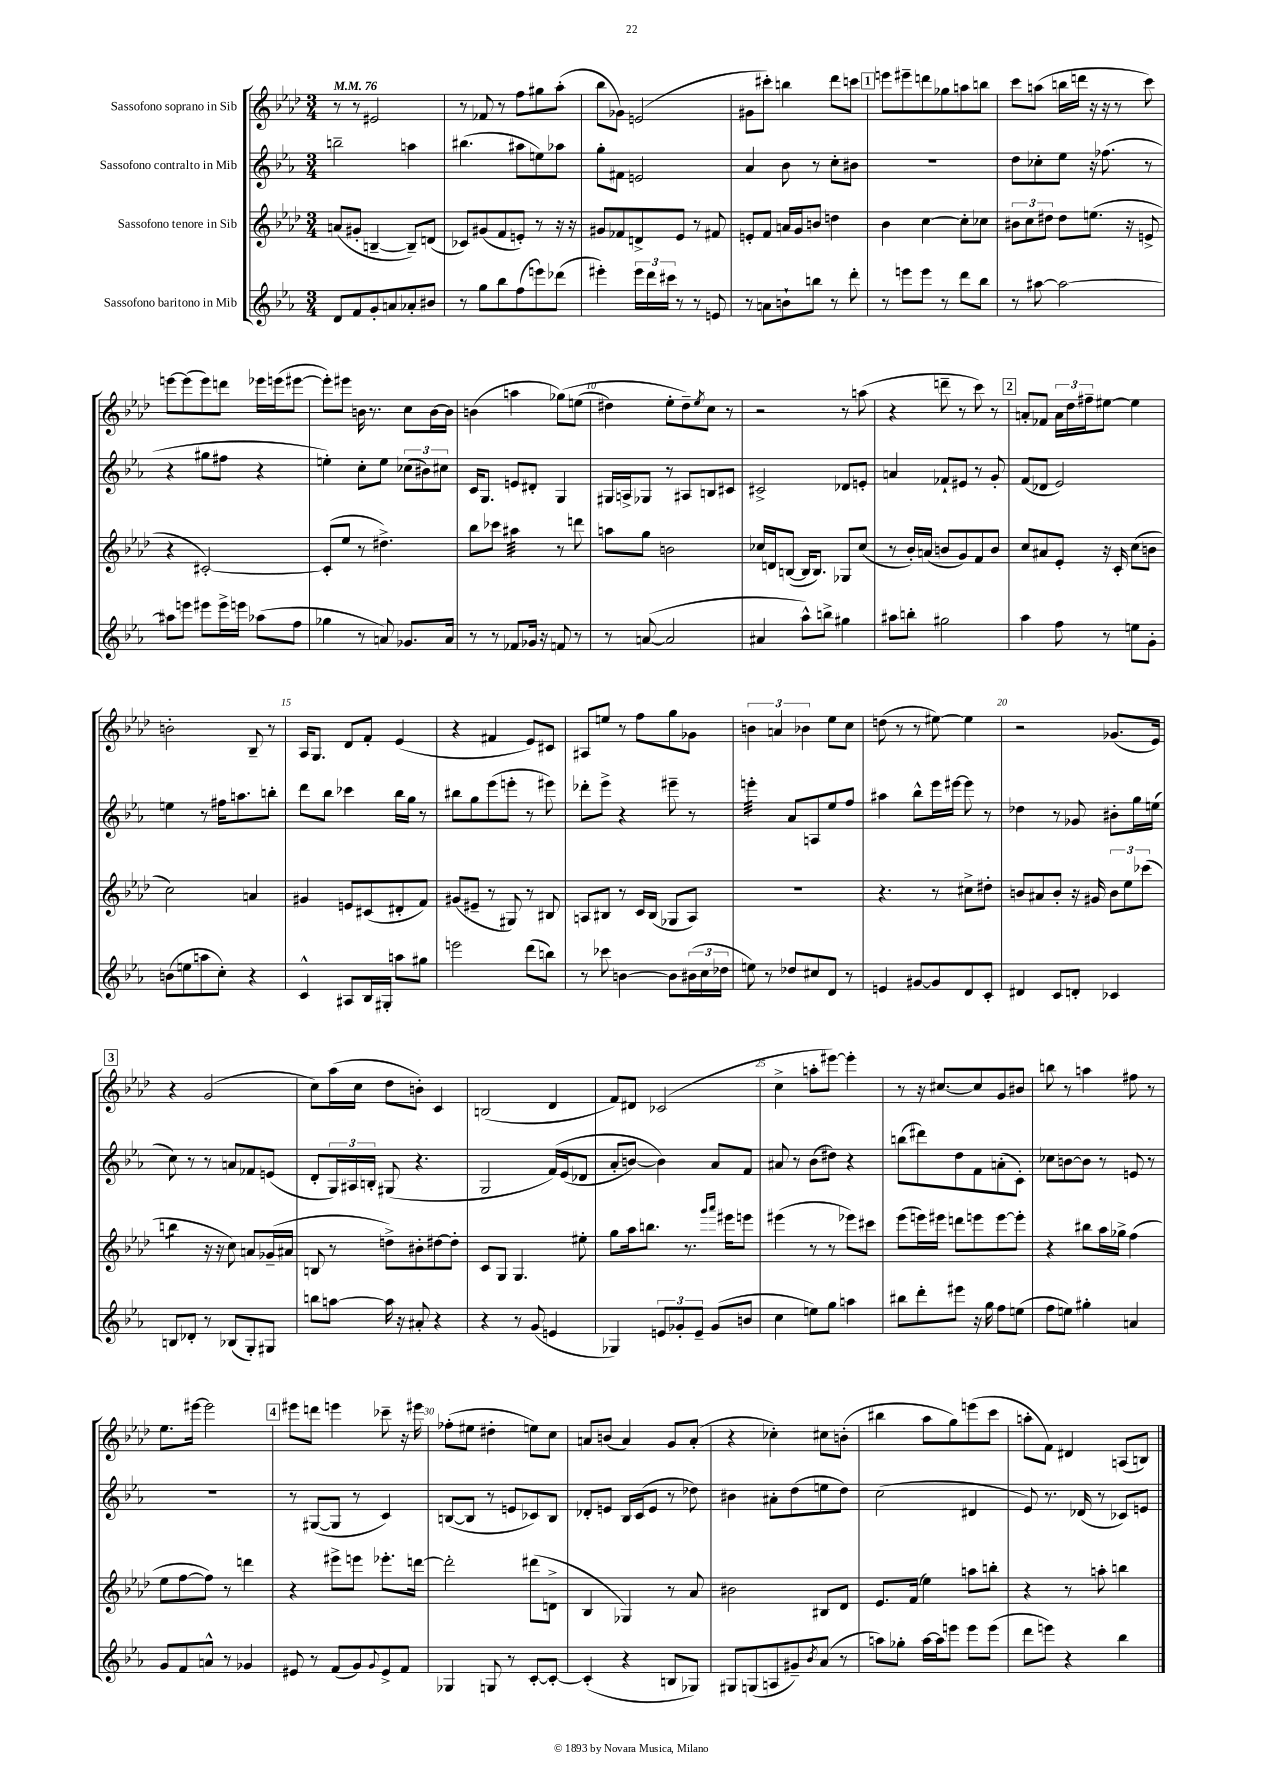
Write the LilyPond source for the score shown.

<<
\new StaffGroup <<
\new Staff = "s0" \with { instrumentName = "Sassofono soprano in Sib" } {
    \clef treble \key aes \major \numericTimeSignature \time 3/4 \tempo 4 = 76
    r8 r8 eis'2 |
    r8 fes'8 r8 f''8 gis''8 aes''8-.( |
    bes''8 ges'8) e'2( |
    gis'8 cis'''8-.) b''4 des'''8 c'''8 |
    \mark \markup { \box "1" } e'''8 eis'''8-- d'''8 ges''8 a''8 b''8 |
    c'''8 a''8( b''16 d'''16 r16 r16 r8 c'''8) |
    e'''8~ e'''8( e'''8) d'''8 ees'''16 e'''16( eis'''8~ |
    eis'''8-.) eis'''8 b'16 r8. c''8 b'16~ b'16 |
    b'4( a''4 ges''8)\( e''8( |
    dis''4) ees''8-. dis''8--\) \acciaccatura { ees''8 } c''8 r8 |
    r2 r8 a''8( |
    r4 d'''8-- r8 c'''8) r8 |
    \mark \markup { \box "2" } a'8-. fes'8 \tuplet 3/2 { a'16 des''16 fis''16-- } eis''8~ eis''4 |
    b'2-. bes8-- r8 |
    aes16 g8. des'8 f'8-. ees'4( |
    r4 fis'4 ees'8) cis'8 |
    ais8 e''8 r8 f''8 g''8 ges'8 |
    \tuplet 3/2 { b'4 a'4 bes'4 } ees''8 c''8 |
    d''8( r8 r8 eis''8~) eis''4 |
    r2 ges'8.( ees'16) |
    \mark \markup { \box "3" } r4 g'2( |
    c''8) aes''16( c''16 des''8 b'8-.) c'4 |
    b2( des'4 |
    f'8) dis'8 ces'2( |
    c''4-> a''8-. eis'''8~) eis'''4-. |
    r8 r16 cis''8.~ cis''8 g'8 bis'8 |
    b''8 r8 a''4 fis''8 r8 |
    ees''8. eis'''16~ eis'''2 |
    \mark \markup { \box "4" } eis'''8 d'''8 e'''4 ces'''8-- r16 eis'''16 |
    fes''8-.( eis''8 dis''4-. e''8) c''8 |
    a'8 b'8( a'4) g'8 a'8-.( |
    r4 ces''4-.) cis''8 b'8-.( |
    bis''4 aes''8 g''8) e'''8( c'''8 |
    a''8-. f'8) dis'4 a8( b8) \bar "|." |
}
\new Staff = "s1" \with { instrumentName = "Sassofono contralto in Mib" } {
    \clef treble \key ees \major \numericTimeSignature \time 3/4
    b''2-- a''4 |
    bis''4.( ais''8 e''8) aes''8 |
    g''8-. fis'8 e'2 |
    aes'4 bes'8 r8 c''8-. bis'8 |
    \mark \markup { \box "1" } R2. |
    d''8 ces''8-. ees''8 r16 fes''8.( r8 |
    r4 gis''8 fis''8 r4 |
    e''4-.) c''8-. e''8 \tuplet 3/2 { ces''8( bis'8) cis''8 } |
    c'16 g8. e'8 dis'8-. g4 |
    gis16 a16-> ges8 r8 ais8 b8 cis'8 |
    cis'2-> des'8 e'8-. |
    a'4 fes'8-! eis'8 r8 g'8-. |
    \mark \markup { \box "2" } f'8( des'8 ees'2) |
    e''4 r8 fis''16 a''8. b''8-. |
    d'''8 bes''8 ces'''4 bes''16 g''16 r8 |
    bis''8 g''8 ees'''8( e'''8-. r8 eis'''8) |
    des'''8-. ees'''8-> r4 eis'''8-- r8 |
    e'''4:32-. aes'8 a8 ees''8 f''8 |
    ais''4 bes''8-^ ees'''16 eis'''16~ eis'''8 r8 |
    des''4 r8 ges'8 bis'8-. g''16 e''16( |
    \mark \markup { \box "3" } c''8) r8 r8 a'8 fes'8 e'8( |
    d'8-. \tuplet 3/2 { g16) ais16 b16-. } gis8( r4. |
    g2 f'16)\( ees'16( des'8 |
    aes'8-. b'8~) b'4\) aes'8 f'8 |
    ais'8 r8 bes'8( dis''8) r4 |
    b''8( dis'''8) d''8 f'8 a'8-.( c'8-.) |
    ces''8 b'8~ b'8 r8 e'8 r8 |
    R2. |
    \mark \markup { \box "4" } r8 gis8~( gis8 r8 c'4) |
    b8~( b8 r8 e'8 ces'8) b8 |
    des'8-. e'8 bes16 c'16( e'8 r8 des''8) |
    bis'4 ais'8-. d''8( e''8 d''8) |
    c''2( dis'4 |
    ees'8) r8. des'16( r8 ces'8) e'8 \bar "|." |
}
\new Staff = "s2" \with { instrumentName = "Sassofono tenore in Sib" } {
    \clef treble \key aes \major \numericTimeSignature \time 3/4
    a'8( gis'8-. b4~-- b8--) d'8( |
    ces'8) gis'8( f'8 e'8-.) r8 r16 r16 |
    gis'8 fes'8 d'8-> ees'8 r8 fis'8 |
    e'8-. f'8 a'16 g'16 b'8 d''4 |
    \mark \markup { \box "1" } bes'4 c''4~ c''8-. ces''8 |
    \tuplet 3/2 { bis'8 c''8 dis''8 } dis''8 e''8.( r16 e'8-> |
    r4 cis'2~-.) |
    cis'8-.( ees''8 r8 dis''4.->) |
    bes''8 ces'''8 ais''4:32 r8 d'''8 |
    a''8 g''8 b'2 |
    ces''16 d'16 b8~( b16 b8.) ges8 ces''8( |
    r8 bes'16-.) a'16( b'8 g'8) f'8 b'8 |
    \mark \markup { \box "2" } c''8 ais'8 ees'8-. r16 c'16-. c''8( b'8 |
    c''2) a'4 |
    gis'4 e'8 cis'8( dis'8-. f'8) |
    gis'8( eis'8-- r8 gis8) r8 bis8 |
    a8 bis8 r8 c'16 bis16( ges8 a8) |
    R2. |
    r4. r8 cis''8-> dis''8-. |
    b'8 ais'8 b'8-. r16 gis'16 \tuplet 3/2 { b'8 ees''8 ces'''8( } |
    \mark \markup { \box "3" } b''4:8 r16 r16 c''8) a'8 ges'16--( ais'16 |
    b8 r8 d''8->) bis'8-. dis''8~ dis''8-. |
    c'8 g8 g4. eis''8-. |
    g''8 aes''16 b''8. r8. \grace { g'''16 aes'''16 } eis'''16 e'''8 |
    eis'''4( r8 r8 ees'''8) cis'''8 |
    ees'''8( e'''16) eis'''16 d'''8 e'''8 e'''8~ e'''8-. |
    r4 bis''8 aes''16 ges''16-> f''4( |
    ees''8 f''8~ f''8) r8 d'''4 |
    \mark \markup { \box "4" } r4 eis'''8-> e'''8 ees'''8.-. d'''16~ |
    d'''2-. dis'''8( d'8-> |
    bes4 ges4) r8 aes'8 |
    bis'2 bis8 des'8 |
    ees'8. f'16( ees''4) a''8 b''8-. |
    r4 r8 a''8-. b''4 \bar "|." |
}
\new Staff = "s3" \with { instrumentName = "Sassofono baritono in Mib" } {
    \clef treble \key ees \major \numericTimeSignature \time 3/4
    d'8 f'8 g'8-. a'8 aes'8-. bis'8 |
    r8 g''8 bes''8 f''8( e'''8) des'''8( |
    eis'''4-.) \tuplet 3/2 { eis'''16 d'''16 cis'''16 } r8 r8 e'8 |
    r8 a'8 b'8-! b''8 r8 d'''8-. |
    \mark \markup { \box "1" } r8 e'''8 e'''8 r8 d'''8 bes''8 |
    r8 ais''8~ ais''2~ |
    ais''8 e'''8 eis'''8 eis'''16-> e'''16 aes''8( f''8 |
    ges''4 r8 a'8) ges'8. a'16 |
    r8 r8 fes'8 ges'16 r16 f'8 r8 |
    r8 a'8~( a'2 |
    ais'4 aes''8-^) b''8-> gis''4 |
    ais''8 b''8-. gis''2 |
    \mark \markup { \box "2" } aes''4 f''8 r8 e''8 g'8-. |
    b'8( e''8 a''8 c''8-.) r4 |
    c'4-^ ais8 bes16 gis16-. a''8 gis''8 |
    e'''2 d'''8( b''8) |
    r8 ces'''8 b'4~ b'8 \tuplet 3/2 { bis'16( c''16 des''16 } |
    e''8) r8 des''8 cis''8 d'8 r8 |
    e'4 gis'8~ gis'8 d'8 c'8-. |
    dis'4 c'8 d'8-. ces'4 |
    \mark \markup { \box "3" } b8 des'8-. r8 bes8( g8-.) gis8 |
    b''8 a''8~ a''16 r16 ais'8-. r4 |
    r4 r8 g'8( e'4 |
    ges4) \tuplet 3/2 { e'8 ges'8-. e'8-- } ges'8( b'8 |
    c''4 e''8) g''8 a''4 |
    bis''8 d'''8-. eis'''8 r16 g''16 f''8 e''8( |
    f''8 e''8) gis''4-. a'4 |
    g'8 f'8 a'8-^ r8 ges'4 |
    \mark \markup { \box "4" } eis'8 r8 f'8( g'8) \appoggiatura { g'8 } eis'8-> f'8 |
    ges4 g8 r8 c'8~-. c'8~-. |
    c'4-.( r4 b8 ges8) |
    gis8 g8( a8 gis'8--) \acciaccatura { bes'8 } aes'8( r8 |
    a''8) ges''8-. a''16~ a''16 e'''8 e'''8 e'''8( |
    d'''8 e'''8) r4 bes''4 \bar "|." |
}
>>
>>
\layout { \context { \Score \override BarNumber.break-visibility = ##(#f #t #t) barNumberVisibility = #(every-nth-bar-number-visible 5) } }
